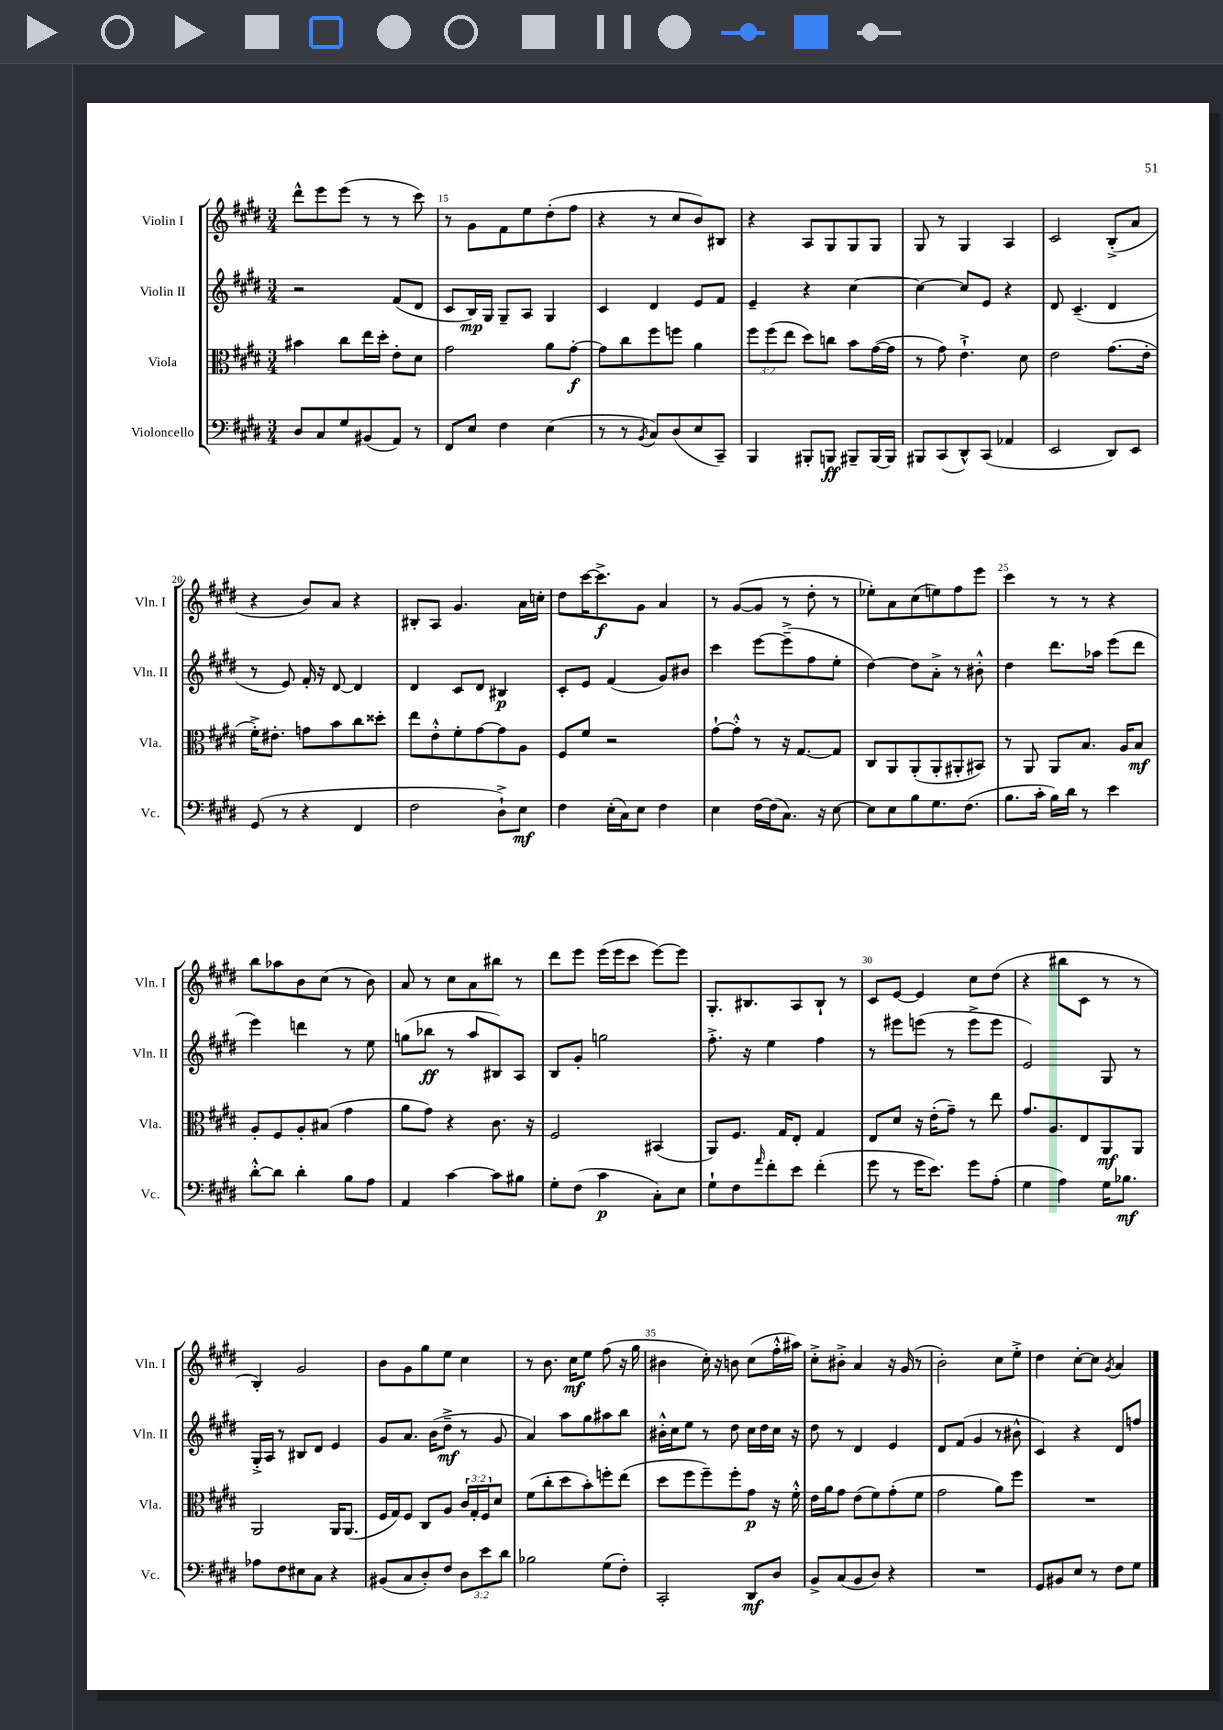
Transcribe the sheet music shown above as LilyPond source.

<<
\new StaffGroup <<
\new Staff = "s0" \with { instrumentName = "Violin I" shortInstrumentName = "Vln. I" } {
    \clef treble \key e \major \numericTimeSignature \time 3/4
    dis'''8-^ e'''8 e'''8( r8 r8 cis'''8) |
    r8 gis'8 fis'8 e''8 dis''8-.( fis''8 |
    r4 r8 cis''8 b'8) bis8 |
    r4 a8 gis8 gis8 gis8 |
    gis8 r8 gis4 a4 |
    cis'2 b8-.->( a'8 |
    r4 b'8) a'8 r4 |
    bis8-. a8 gis'4. a'16 c''16-. |
    dis''8 cis'''16~ cis'''8.->\f gis'8 a'4 |
    r8 gis'8~( gis'8 r8 dis''8-. r8 |
    ees''8-.) a'8 cis''8( e''8) fis''8 e'''8 |
    cis'''4 r8 r8 r4 |
    b''8 aes''8 b'8 cis''8( r8 b'8) |
    a'8 r8 cis''8 a'8 bis''8 r8 |
    dis'''8 e'''8 e'''16( e'''16 cis'''8 e'''8~) e'''8 |
    gis8.-. bis8. a8 bis8-! r8 |
    cis'8 e'8~ e'4 cis''8 dis''8( |
    r4 bis''8 cis'8 r8 r8 |
    b4-.) gis'2 |
    b'8 gis'8 gis''8 e''8 cis''4 |
    r8 b'8. cis''16\mf e''8 fis''8( r16 gis''16 |
    bis'4 cis''16-.) r16 b'8 cis''8( fis''16-.-^ ais''16) |
    cis''8-.-> bis'8-.-> a'4 r16 gis'16( r8 |
    b'2-.) cis''8 e''8-.-> |
    dis''4 cis''8~-. cis''8 \acciaccatura { gis'8 } a'4 \bar "|." |
}
\new Staff = "s1" \with { instrumentName = "Violin II" shortInstrumentName = "Vln. II" } {
    \clef treble \key e \major \numericTimeSignature \time 3/4
    r2 fis'8( dis'8 |
    cis'8 b16\mp) gis16 gis8-- a8 gis4 |
    cis'4 dis'4 e'8 fis'8 |
    e'4-- r4 cis''4~ |
    cis''4~ cis''8 e'8 r4 |
    dis'8 cis'4.--( dis'4 |
    r8 e'8) fis'16-. r16 dis'8~ dis'4 |
    dis'4 cis'8 dis'8 bis4\p |
    cis'8-. e'8 fis'4( gis'8) bis'8 |
    cis'''4 e'''8~ e'''8--->( fis''8 e''8-. |
    dis''4~) dis''8 a'8-.-> r8 bis'8-.-^ |
    dis''4 dis'''8. aes''16 e'''8( dis'''8 |
    e'''4) d'''4 r8 e''8 |
    g''8( bes''8\ff r8 a''8 bis8) a8 |
    b8 gis'8-. g''2 |
    fis''8.-.-> r16 e''4 fis''4 |
    r8 eis'''8 e'''8( r8 e'''8-> e'''8 |
    e'2) gis8 r8 |
    gis16-.-> a16 r8 bis8 dis'8 e'4 |
    gis'8 a'8. b'16( dis''8--->\mf r8 gis'8 |
    a'4) a''8 gis''8 ais''8 b''8 |
    bis'16-.-^ cis''16 e''8 r8 dis''8 cis''16 dis''16 cis''16 r16 |
    dis''8 r8 dis'4 e'4 |
    dis'8 fis'8( gis'4 r8 bis'8-^ |
    cis'4) r4 dis'8 f''8 \bar "|." |
}
\new Staff = "s2" \with { instrumentName = "Viola" shortInstrumentName = "Vla." } {
    \clef alto \key e \major \numericTimeSignature \time 3/4 \override Staff.TupletNumber.text = #tuplet-number::calc-fraction-text
    bis'4 cis''8 e''16 dis''16-. e'8-. dis'8 |
    gis'2 a'8 gis'8~-.\f |
    gis'8 cis''8 fis''8 f''8 a'4 |
    \tuplet 3/2 { fis''8 fis''8( e''8 } dis''8) c''8 b'8 gis'16~( gis'16 |
    r8 gis'8) e'4.-!-> dis'8 |
    e'2 gis'8.( e'16-. |
    fis'16-.->) eis'8.-. g'8 b'8 cis''8 disis''8-. |
    e''8 e'8-.-^ fis'8-. gis'8~ gis'8 a8 |
    fis8 fis'8 r2 |
    gis'8~-! gis'8-.-^ r8 r16 gis8.~ gis8 |
    cis8 a,8 a,8-.( a,8-. ais,8-. bis,8) |
    r8 a,8 a,8 b8. a16 b8\mf |
    a8-. fis8 a8-. bis8( gis'4 |
    a'8 gis'8) r4 cis'8. r16 |
    fis2 bis,4( |
    a,8) fis8. gis16 e8-. gis4 |
    e8 dis'8 r16 e'16-.( gis'8--) r8 e''8 |
    gis'8. a8. e8 a,8\mf a,8 |
    a,2 a,16 a,8.( |
    fis16 gis16) fis8 cis8 a8 \tuplet 3/2 { cis'16 gis16-. fis16 } dis'8 |
    fis'8( cis''8-. dis''8 b'8-.) f''8-. e''8( |
    dis''8 fis''8 fis''8--) fis''8-. gis'8\p r16 fis'16-.-^ |
    e'16 a'16 gis'8 e'8( fis'8) gis'8-.( fis'8 |
    gis'2 a'8) fis''8 |
    R2. \bar "|." |
}
\new Staff = "s3" \with { instrumentName = "Violoncello" shortInstrumentName = "Vc." } {
    \clef bass \key e \major \numericTimeSignature \time 3/4 \override Staff.TupletNumber.text = #tuplet-number::calc-fraction-text
    dis8 cis8 gis8 bis,8( a,8) r8 |
    fis,8 e8 fis4 e4( |
    r8 r8 \acciaccatura { b,8 } cis8) dis8( e8 cis,8--) |
    b,,4 bis,,8-. b,,8\ff bis,,8-- bis,,16~ bis,,16 |
    bis,,8 cis,8( dis,8-^) cis,8( aes,4 |
    e,2 dis,8) e,8 |
    gis,8( r8 r4 fis,4 |
    fis2 dis8-!->) e8\mf |
    fis4 e16-.( cis16) e8 fis4 |
    e4 fis16~ fis16( cis8.) r16 e8~ |
    e8 e8 b8 gis8. fis8.( |
    b8. cis'16-. b16) dis'16 r8 e'4 |
    dis'8~-.-^ dis'8 dis'4-. b8 a8 |
    a,4 cis'4~ cis'8 bis8 |
    gis8-. fis8( cis'4\p cis8-.) e8 |
    gis8-! fis8 \grace { a'16 } fis'8-. e'8 fis'4-.( |
    gis'8 r8 gis'16 e'8.) gis'8 a8-.( |
    gis4 a4) gis16 bes8.\mf |
    aes8 fis8 eis8 cis8 r4 |
    bis,8( cis8 dis8-.) fis8 \tuplet 3/2 { dis8 e'8 dis'8 } |
    bes2 gis8( fis8-.) |
    cis,2-. dis,8\mf dis8 |
    b,8-> cis8( b,8 dis8) r4 |
    R2. |
    gis,8 bis,8 e8 r8 fis8 gis8 \bar "|." |
}
>>
>>
\layout { \context { \Score currentBarNumber = #14 \override BarNumber.break-visibility = ##(#f #t #t) barNumberVisibility = #(every-nth-bar-number-visible 5) } }
